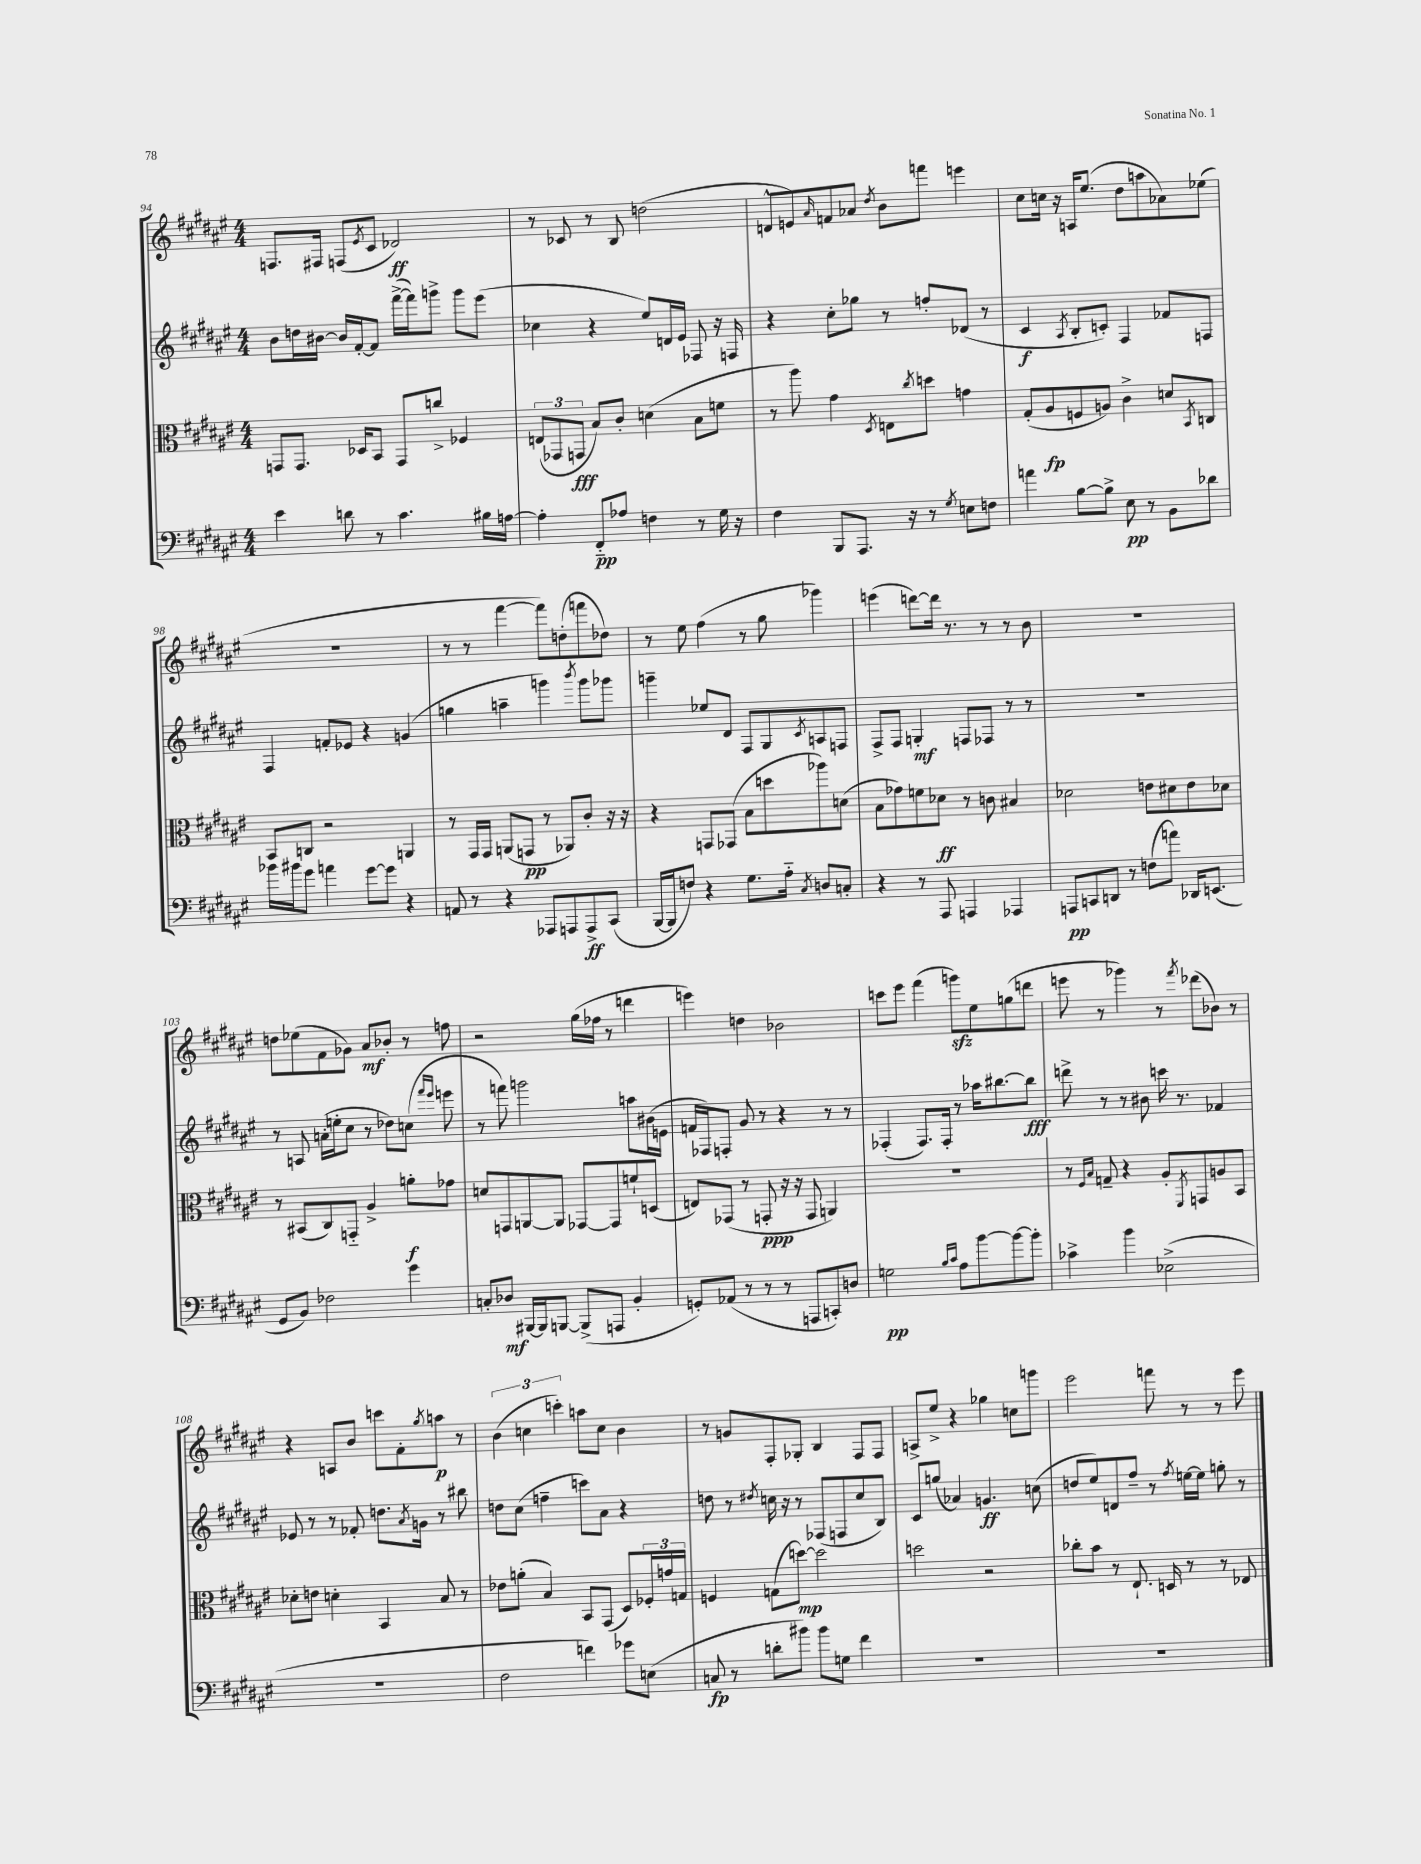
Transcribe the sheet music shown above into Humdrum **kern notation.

**kern	**kern	**kern	**kern
*staff4	*staff3	*staff2	*staff1
*clefF4	*clefC3	*clefG2	*clefG2
*k[f#c#g#d#a#e#]	*k[f#c#g#d#a#e#]	*k[f#c#g#d#a#e#]	*k[f#c#g#d#a#e#]
*M4/4	*M4/4	*M4/4	*M4/4
4e#\	8GG/L	8b\L	8.F/L
.	8.GG/J	16dd\L	.
.	.	[16b#\JJ	16F#/Jk
8d\	.	16b#/]LL	(8F/L
.	16D-/LK	[16f#'/J	.
.	.	.	8qe#/
8r	8BB/J	8f#/]J	8c#/J
4.c#\	8GG/L	([16fff#^\LL	2d-/)
.	.	16fff#\]J)	.
.	8cc^/J	8ggg^\J	.
.	4F-/	8ggg\L	.
16B#\LL	.	(8eee#\J	.
[16A\JJ	.	.	.
=	=	=	=
4A'\]	(12E/L	4cc-\	8r
.	12GG-/	.	.
.	.	.	8c-/
.	12GG/J	.	.
8FF#'~/L	8B/L)	4r	8r
8A-/J	8c#'/J	.	8B/
4F\	(4d\	8ee#/L)	(2dd\
.	.	16d/L	.
.	.	16e#/JJ	.
8r	8B\L	8F-/	.
16G#\	8f\J	16r	.
16r	.	16F/	.
=	=	=	=
4F#\	8r	4r	8d^^/L
.	8aa#\)	.	8e/)
.	.	.	16qqa#/
8BBB/L	4g#\	8cc#'\L	8f/
8.AAA#/J	.	8gg-\J	8a-/J
.	8qD#/	.	8qdd#/
.	8E\L	8r	8b\L
16r	.	.	.
.	8qcc#/	.	.
8r	8dd\J	8ff'/L	8fff\J
8qG#/	.	.	.
8E\L	4g\	(8d-/J	4eee\
8F\J	.	8r	.
=	=	=	=
4a\	(8G#'/L	4c#/	8cc#\L
.	8A#/	.	16cc\Jk
.	.	.	16r
.	.	8qA#/	.
[8B\L	8F/	8B'/L	16A/LK
.	.	.	(8.ee#/J
8B^\]J	8A/J)	8c'/J)	.
8E#\	4c#^\	4F#/	8dd#\L
8r	.	.	8aa\
8BB\L	8d/L	8f-/L	8a-\)
.	8qBB/	.	.
8d-\J	8C/J	8F/J	(8ee-\J
=	=	=	=
16b-\LL	8BB/L	4F#/	1r
16b#\J	.	.	.
8g#\J	8C/J	.	.
4a\	2r	8f'/L	.
.	.	8e-/J	.
[8g#\L	.	4r	.
8g#\]J	.	.	.
4r	4AA/	(4g/	.
=	=	=	=
8AA/	8r	4gg\	8r
8r	16GG#/LL	.	8r
.	16GG#/JJ	.	.
4r	(8AA/L	4aa~\	[4fff#\
.	8GG/J	.	.
8AAA-/L	8r	4ggg\)	8fff#\]L)
8AAA/	8AA-/L)	.	(8dd'\
.	.	8qbbb/	.
8AAA^/	8c#'/J	8ggg\L	8fff\
(8CC#/J	16r	8ggg-\J	8dd-\J)
.	16r	.	.
=	=	=	=
[16BBB/LL	4r	4ggg~\	8r
16BBB/]J	.	.	.
8F/J)	.	.	8ee#\
4r	8GG/L	8ee-/L	(4ff#\
.	(8GG-/J	8d#/J	.
8.G#\L	8B\L	8F#/L	8r
.	8dd\	8G#/	8gg#\
16A#'~\Jk	.	.	.
8qC#/	.	8qc#/	.
8D/L	8aa-\)	8A/	4ggg-\)
8C'/J	(8d\J	8F/J	.
=	=	=	=
4r	8B\L	8F#^/L	(4eee\
.	8g-\)	8F#/J	.
8r	8f\	4G'/	[8ddd\L)
8AAA#/	8d-\J	.	16ddd\]Jk
.	.	.	8.r
4AAA/	8r	8F/L	.
.	8c\	8F-/J	8r
4AAA-/	4B#/	8r	8r
.	.	8r	8b\
=	=	=	=
8AAA/L	2d-\	1r	1r
8CC/	.	.	.
8DD/J	.	.	.
8r	.	.	.
(8F\L	8e\L	.	.
8a\J)	8d#\	.	.
16DD-/LK	8e\	.	.
(8.EE/J	.	.	.
.	8d-\J	.	.
=	=	=	=
8GG#/L	8r	8r	8dd\L
8BB/J)	(8BB#/L	8A/	(8ee-\
2F-\	8C#/)	(16a'\LL	8f#\
.	.	16ee'\J	.
.	8GG'~/J	8cc#\J	8g-\J)
.	4A#^/	8r	8a#/L
.	.	8dd-\L)	8b-'/J
4g#\	8a'\L	(8cc\J	8r
.	.	16qqfff#/LL	.
.	.	16qqeee#/JJ	.
.	8g-\J	8eee\	8ff\
=	=	=	=
8C'/L	8d/L	8r	2r
8D-/J	8GG/	8fff\)	.
[16BBB#/LL	[8AA/	2ggg\	.
16BBB#/]J	.	.	.
[8BBB/J	8AA/]J	.	.
(8BBB^/]L	[8GG-/L	.	(16gg#\LL
.	.	.	16ff-\JJ
8AAA/J	8GG-/]	.	8r
4BB'/	8f`/	8aa\L	4ddd\
.	(8D/J	(16b#\L	.
.	.	16e\JJ	.
=	=	=	=
8GG'/L)	8E/L)	16f/LL	4eee\)
.	.	16F-/J)	.
(8AA-/J	(8GG-/J	8F'/J	.
8r	8r	8g#/	4dd\
8r	8GG'/	8r	.
8r	16r	4r	2b-\
.	16r	.	.
8AAA/L	8GG/	.	.
8CC'/)	4AA/)	8r	.
8D/J	.	8r	.
=	=	=	=
2G\	1r	(4F-'/	8ccc\L
.	.	.	8eee#\J
.	.	8.F-/L)	(4fff#\
.	.	16F-'/Jk	.
16qqB/LL	.	.	.
16qqc#/JJ	.	.	.
8A#\L	.	8r	8ggg\L)
[8b\	.	16aa-\LK	8ee#\
.	.	[8.bb#\	.
8b\_	.	.	(8gg\
8b'\]J	.	8bb#\]J	8ddd\J
=	=	=	=
4c-^\	8r	8ddd^\	8eee\
.	16qqF#/LL	.	.
.	16qqB/JJ	.	.
.	8G~/	8r	8r
4b\	4r	8r	4ggg-\)
.	.	8b#\	.
(2E-^\	8A#'/L	16ccc\	8r
.	.	8.r	.
.	8qFF#/	.	8qfff#/
.	8GG/	.	(8ddd-\L
.	8A/	4f-/	8b-\J)
.	8BB/J	.	8r
=	=	=	=
1r	8d-'\L	8e-/	4r
.	8e\J	8r	.
.	4d'\	8r	8A/L
.	.	8f-'/	8b/J
.	4BB/	8.dd\L	8ccc\L
.	.	.	8f#'\
.	.	8qa#/	.
.	.	16g\Jk	.
.	.	.	8qgg#/
.	8B/	8r	8aa\J
.	8r	8bb#\	8r
=	=	=	=
2F#\	8e-\L	8dd\L	(6b\
.	(8a'\J	(8cc#\J	.
.	.	.	6cc\
.	4B/)	4ff~\	.
.	.	.	6ccc'\)
4f\)	8BB/L	8ccc\L)	8aa\L
.	(8GG#/J	8a#\J	8cc\J
8g-\L	8D#/L)	4r	4b\
(8E\J	24F-'/L	.	.
.	24g/	.	.
.	24G/JJ	.	.
=	=	=	=
8C/	4F/	8dd\	8r
8r	.	8r	8g/L
.	.	8qdd#/	.
8d'\L	(8G\L	16cc\	8F#'/
.	.	16r	.
8b#\J)	[8dd\J)	8r	8G-'/J
8b#\L	2dd\]	(8F-/L	4B/
8G\J	.	8F/	.
4f#\	.	8cc/	8F#/L
.	.	8B/J)	8F#/J
=	=	=	=
1r	2dd\	8c#/L	8A^/L
.	.	(8gg/J	8ee#^/J
.	.	4a-/)	4r
.	2r	4.g/	4gg-\
.	.	.	8cc\L
.	.	(8cc\	8ggg\J
=	=	=	=
1r	8cc-'\L	8dd/L	2eee#\
.	8b\J	8ee#/)	.
.	8r	8d/	.
.	8.E#`/	8ff#~/J	.
.	.	8r	8fff\
.	16D/	.	.
.	.	8qff#/	.
.	8r	[16ee\LL	8r
.	.	16ee\]JJ	.
.	8r	8gg'\	8r
.	8E-/	8r	8eee#\
==	==	==	==
*-	*-	*-	*-
